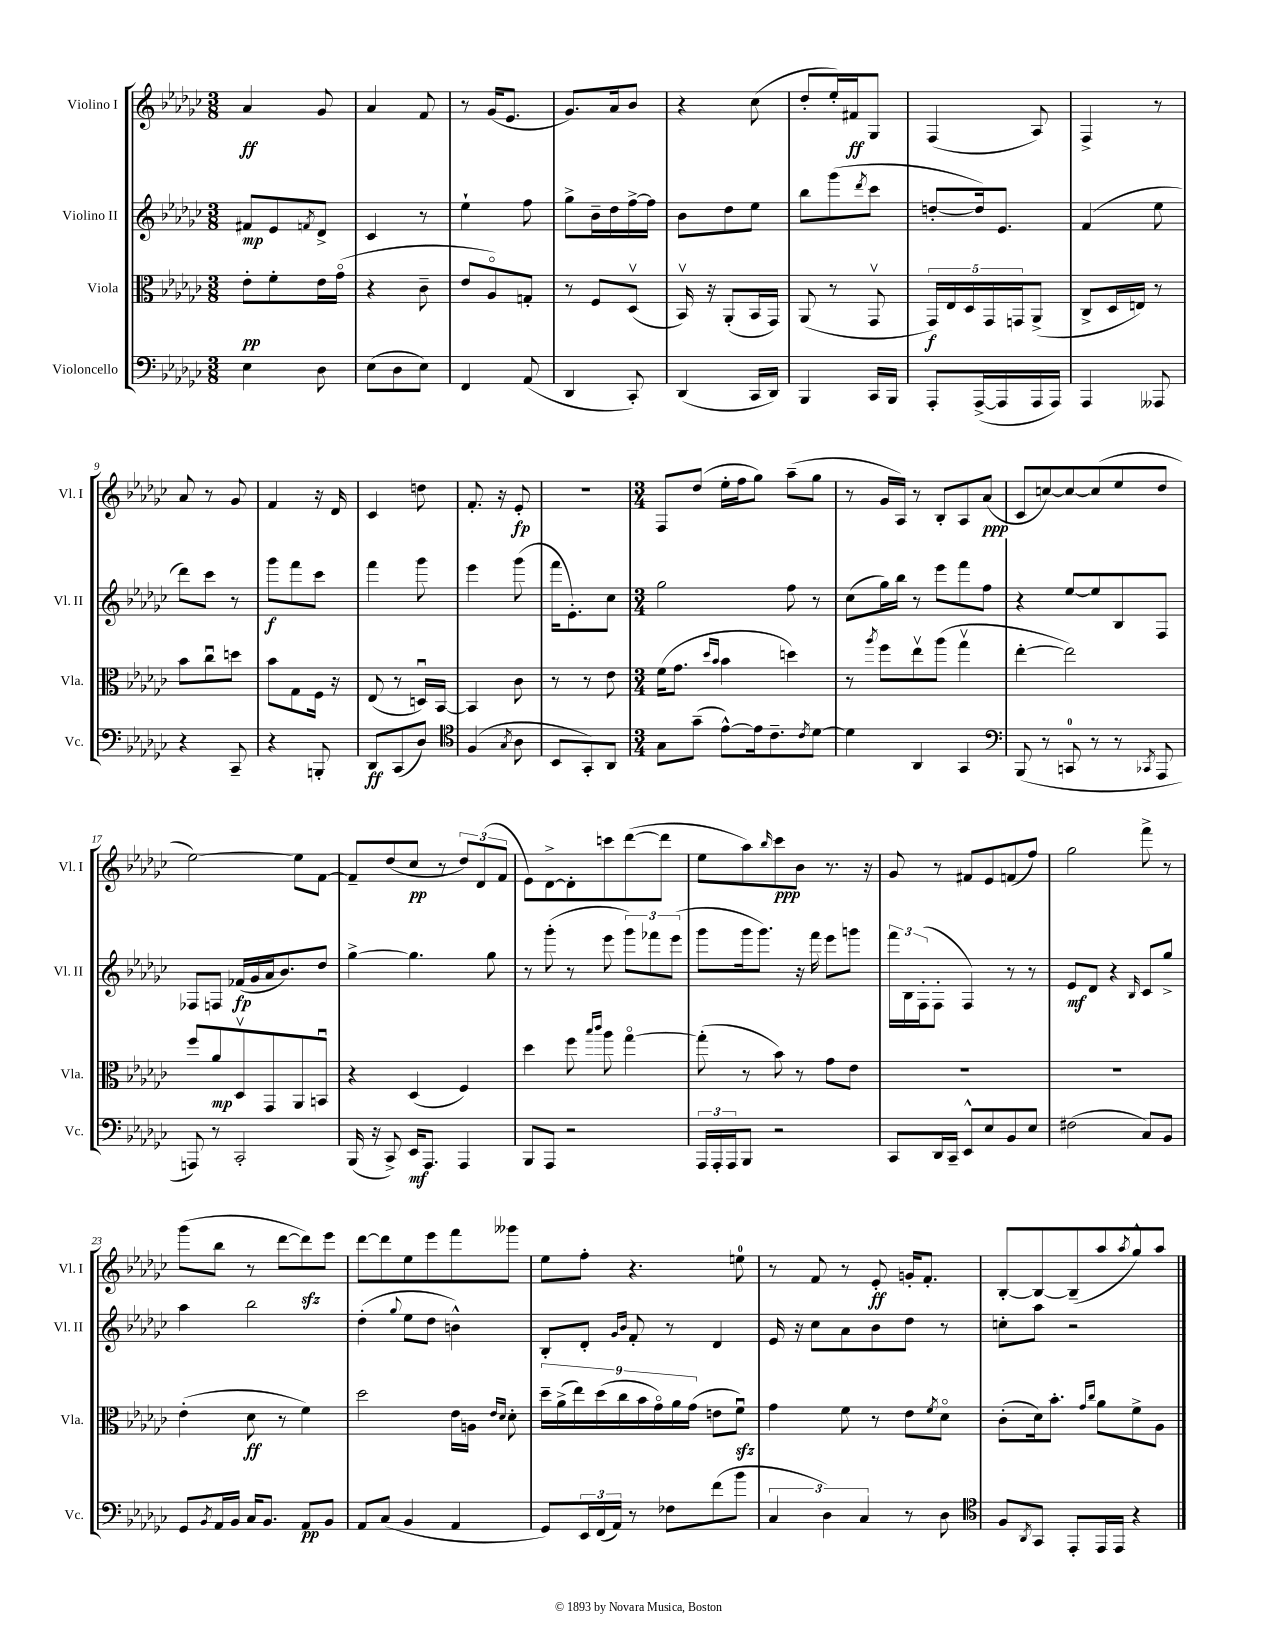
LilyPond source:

<<
\new StaffGroup <<
\new Staff = "s0" \with { instrumentName = "Violino I" shortInstrumentName = "Vl. I" } {
    \clef treble \key ges \major \numericTimeSignature \time 3/8
    aes'4\ff ges'8 |
    aes'4 f'8 |
    r8 ges'16( ees'8. |
    ges'8.) aes'16 bes'8 |
    r4 ces''8( |
    des''8-. ees''16-.) fis'16\ff ges8 |
    f4( aes8) |
    f4-> r8 |
    aes'8 r8 ges'8 |
    f'4 r16 des'16 |
    ces'4 d''8 |
    f'8.-. r16 ees'8-.\fp |
    R4. |
    \numericTimeSignature \time 3/4 f8 des''8( ees''16-. f''16 ges''8) aes''8--( ges''8 |
    r8 ges'16 aes16) r8 bes8-. aes8 aes'8\ppp( |
    ces'8 c''8~) c''8~ c''8( ees''8 des''8 |
    ees''2~) ees''8 f'8~ |
    f'8-- des''8( ces''8\pp r8 \tuplet 3/2 { des''8) des'8( f'8 } |
    ees'8) des'8~-> des'8-. c'''8 des'''8~( des'''8 |
    ees''8 aes''8) \grace { bes''16 } ces'''8\ppp bes'8 r8. r16 |
    ges'8 r8 fis'8 ees'8 f'8( f''8) |
    ges''2 f'''8-> r8 |
    ges'''8( bes''8 r8 des'''8~ des'''8\sfz) ees'''8 |
    des'''8~ des'''8 ees''8 ees'''8 f'''8 geses'''8 |
    ees''8 f''8-. r4. e''8-0 |
    r8 f'8 r8 ees'8-.\ff g'16-. f'8.-. |
    bes8~-. bes8~ bes8--( aes''8 \acciaccatura { aes''8 } ges''8-^) aes''8 \bar "|." |
}
\new Staff = "s1" \with { instrumentName = "Violino II" shortInstrumentName = "Vl. II" } {
    \clef treble \key ges \major \numericTimeSignature \time 3/8
    fis'8\mp ees'8 \acciaccatura { f'8 } des'8-> |
    ces'4 r8 |
    ees''4-! f''8 |
    ges''8-> bes'16-- des''16 f''16~-> f''16 |
    bes'8 des''8 ees''8 |
    bes''8 ges'''8( \acciaccatura { des'''8 } ces'''8 |
    d''8~-. d''16) ees'8. |
    f'4( ees''8 |
    des'''8) ces'''8 r8 |
    ges'''8\f f'''8 ces'''8 |
    f'''4 ges'''8 |
    ees'''4 ges'''8( |
    f'''16 ees'8.-.) ces''8 |
    \numericTimeSignature \time 3/4 ges''2 f''8 r8 |
    ces''8( ges''16) bes''16 r8 ees'''8 f'''8 f''8 |
    r4 ees''8~ ees''8 bes8 f8 |
    fes8 f8 fes'16\fp( ges'16 aes'16 bes'8.) des''8 |
    ges''4~-> ges''4. ges''8 |
    r8 ges'''8-.( r8 ees'''8 \tuplet 3/2 { ges'''8) fes'''8 ees'''8( } |
    ges'''8 ges'''16 ges'''8.) r16 f'''16 ees'''8 g'''8 |
    \tuplet 3/2 { f'''16 bes16 f16-.( } f8-. f4) r8 r8 |
    ees'8\mf des'8 r4 \grace { bes16 } ces'8 ges''8-> |
    aes''4 bes''2 |
    des''4-.( \appoggiatura { ges''8 } ees''8 des''8 b'4-^) |
    bes8-. des'8-. \grace { ges'16 bes'16 } f'8-. r8 des'4 |
    ees'16 r16 ces''8 aes'8 bes'8 des''8 r8 |
    c''8-. aes''8 r2 \bar "|." |
}
\new Staff = "s2" \with { instrumentName = "Viola" shortInstrumentName = "Vla." } {
    \clef alto \key ges \major \numericTimeSignature \time 3/8
    ees'8-.\pp f'8-. ees'16 ges'16\flageolet( |
    r4 ces'8-- |
    ees'8 aes8\flageolet) g8-. |
    r8 f8 des8\upbow( |
    bes,16\upbow) r16 aes,8-.( bes,16 ges,16) |
    aes,8( r8 ges,8\upbow |
    \tuplet 5/4 { ges,16\f) ees16 des16 ges,16 g,16 } aes,8->( |
    ces8-> des16 e16) r8 |
    bes'8 ces''8\downbow d''8 |
    bes'8 ges8 f16 r16 |
    ees8( r8 d16\downbow) bes,16~ |
    bes,4 ces'8 |
    r8 r8 ees'8 |
    \numericTimeSignature \time 3/4 f'16( ges'8. \grace { des''16 bes'16 } bes'4 d''4) |
    r8 \acciaccatura { aes''8 } f''8 ees''8\upbow aes''8( ges''4\upbow |
    ees''4~-. ees''2) |
    f''8 aes'8\mp des8\upbow ges,8 aes,8 b,8\downbow |
    r4 des4( f4) |
    des''4 f''8 \grace { bes''16 ces'''16 } aes''8 ges''4~\flageolet |
    ges''8-.( r8 bes'8) r8 ges'8 ees'8 |
    R2. |
    R2. |
    ees'4-.( des'8\ff r8 f'4) |
    des''2 ees'16 a16 \grace { ees'16 des'16 } des'8-. |
    \tuplet 9/8 { des''16-- aes'16->( ees''16) des''16( ces''16 bes'16 ges'16\flageolet) aes'16 ges'16( } e'8 f'8\downbow\sfz) |
    ges'4 f'8 r8 ees'8 \acciaccatura { f'8 } des'8\flageolet |
    ces'8-.( des'16) bes'8.-. \grace { ges'16 ces''16 } aes'8 f'8-> aes8 \bar "|." |
}
\new Staff = "s3" \with { instrumentName = "Violoncello" shortInstrumentName = "Vc." } {
    \clef bass \key ges \major \numericTimeSignature \time 3/8
    ees4 des8 |
    ees8( des8 ees8) |
    f,4 aes,8( |
    des,4 ces,8-.) |
    des,4( ces,16 des,16) |
    bes,,4 ces,16 bes,,16 |
    aes,,8-. aes,,16~->( aes,,16 aes,,16 aes,,16) |
    aes,,4 aeses,,8 |
    r4 ces,8-- |
    r4 b,,8-. |
    des,8\ff ces,8( des8) |
    \clef tenor f4( \acciaccatura { ges8 } aes8 |
    bes,8 ges,8-.) aes,8 |
    \numericTimeSignature \time 3/4 ges8 ges'8--( ees'8~-^) ees'16 ces'8.-- \acciaccatura { ces'8 } des'8~ |
    des'4 aes,4 ges,4 |
    \clef bass bes,,8( r8 c,8-0 r8 r8 \acciaccatura { ces,8 } aes,,8 |
    a,,8) r8 ces,2-. |
    bes,,16( r16 ces,8->) ees,16\mf aes,,8. aes,,4 |
    bes,,8 aes,,8 r2 |
    \tuplet 3/2 { aes,,16 aes,,16-. aes,,16 } bes,,8 r2 |
    ces,8 des,16 ces,16-- ees,8-^ ees8 bes,8 ees8 |
    fis2( ces8) bes,8 |
    ges,8 \acciaccatura { bes,8 } aes,16 bes,16 ces16 bes,8. aes,8\pp bes,8 |
    aes,8 ces8( bes,4 aes,4 |
    ges,8) \tuplet 3/2 { ees,16 f,16( aes,16) } r8 fes8 f'8( bes'8 |
    \tuplet 3/2 { ces4 des4) ces4 } r8 des8 |
    \clef tenor f8 \acciaccatura { aes,8 } ges,8 ees,8-. ees,16 ees,16 r4 \bar "|." |
}
>>
>>
